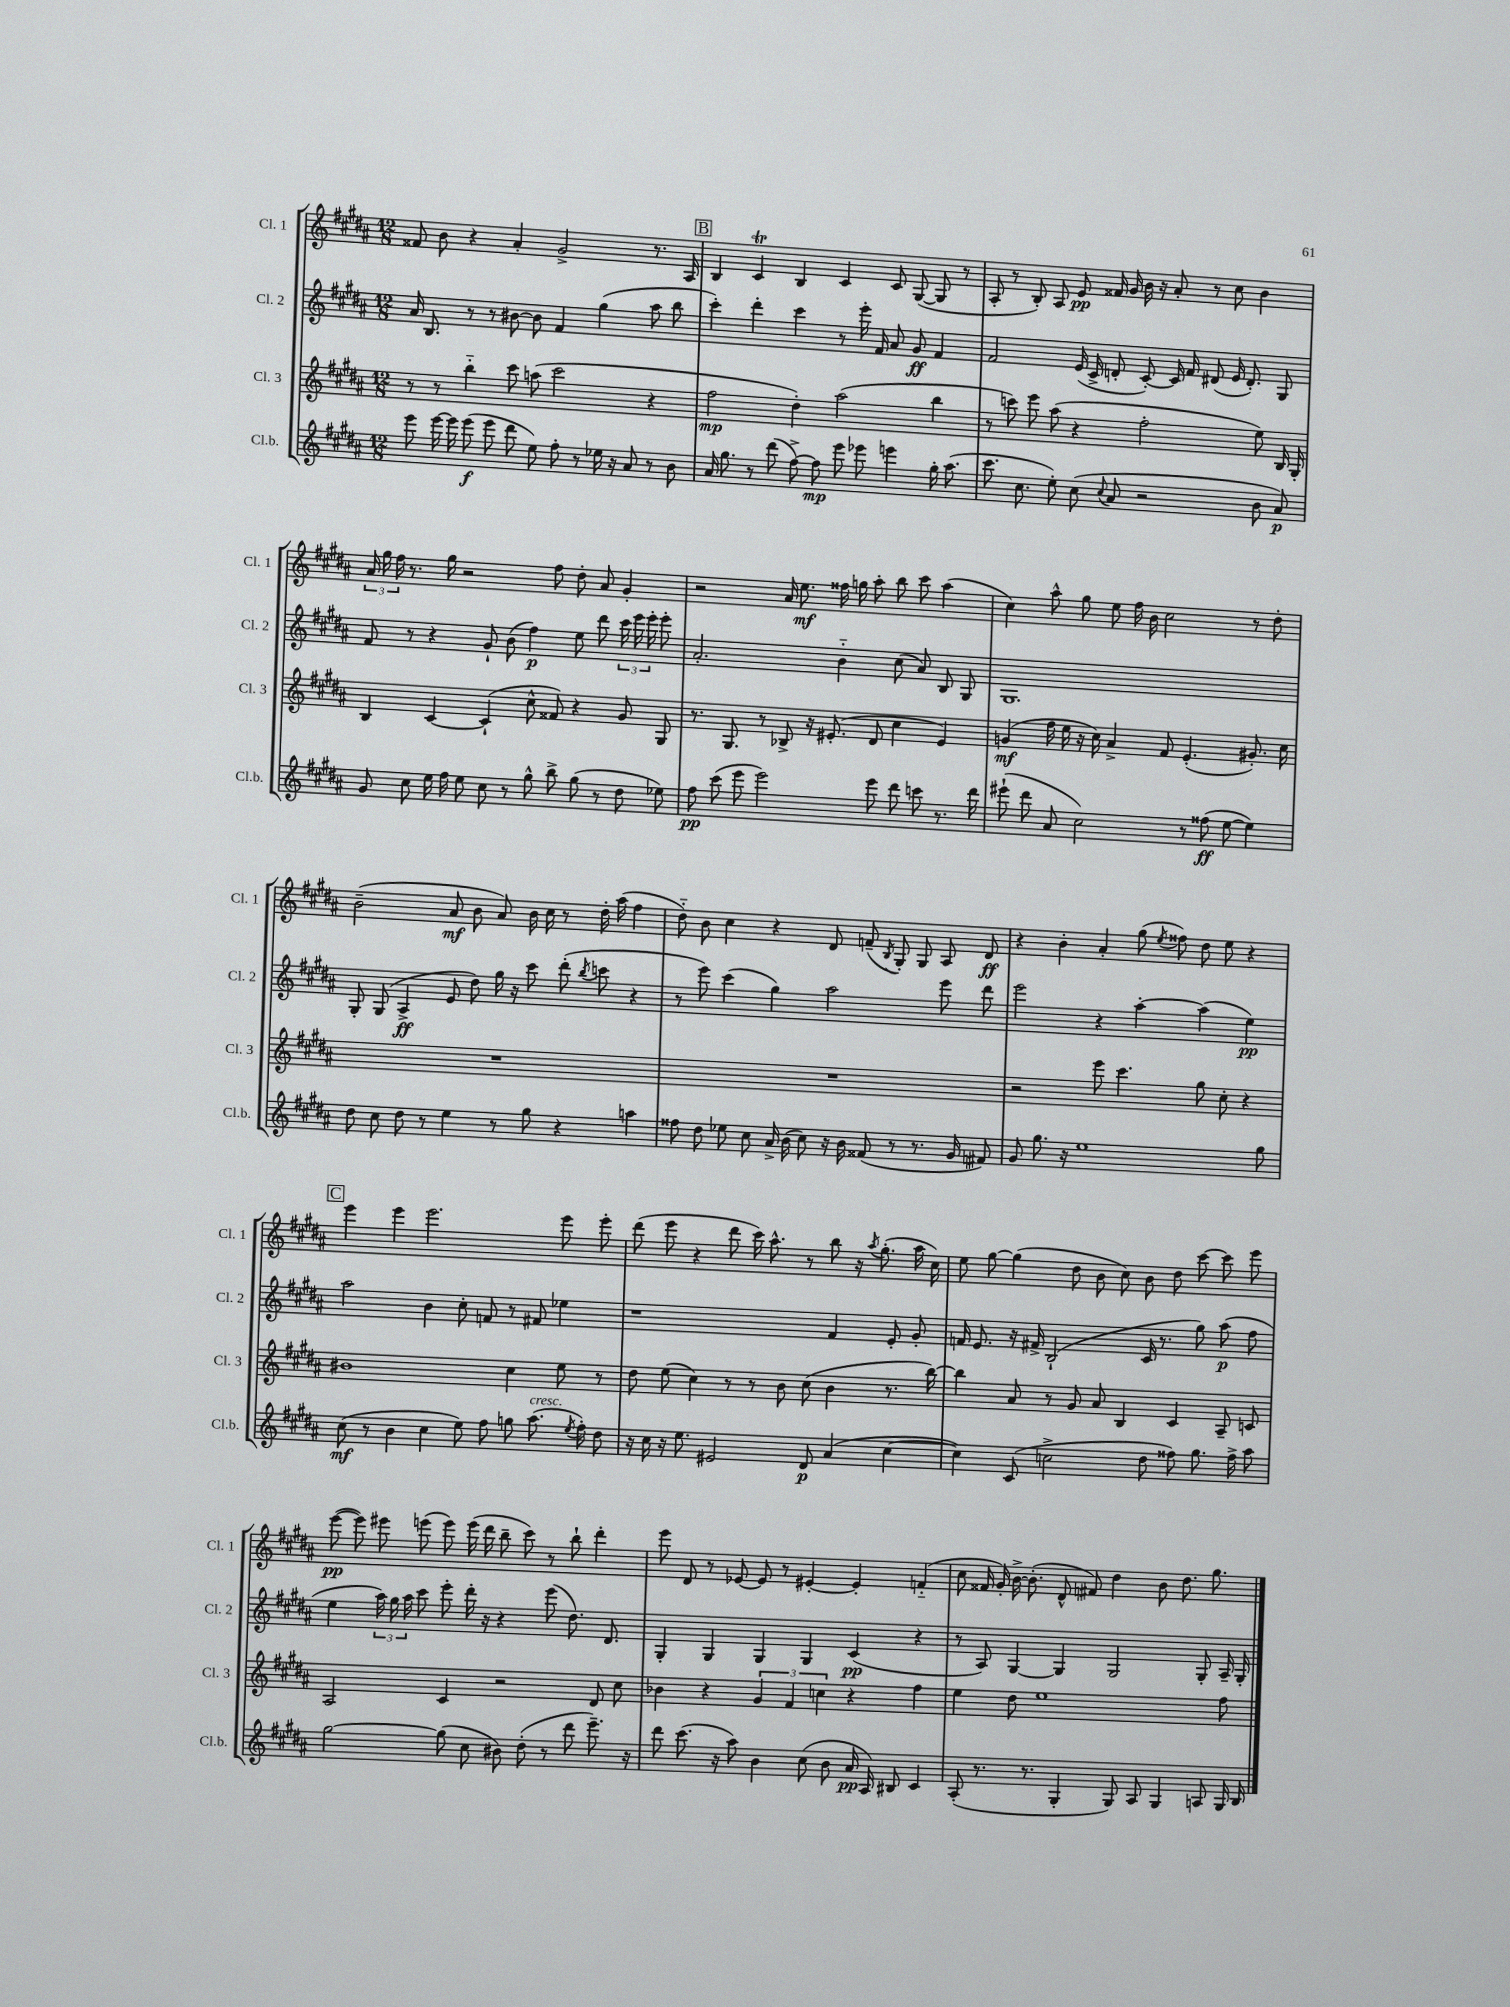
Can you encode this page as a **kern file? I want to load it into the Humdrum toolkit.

**kern	**dynam	**kern	**dynam	**kern	**dynam	**kern	**dynam
*part4	*part4	*part3	*part3	*part2	*part2	*part1	*part1
*staff4	*staff4	*staff3	*staff3	*staff2	*staff2	*staff1	*staff1
*I"Cl.b.	*	*I"Cl. 3	*	*I"Cl. 2	*	*I"Cl. 1	*
*I'Cl.b.	*	*I'Cl. 3	*	*I'Cl. 2	*	*I'Cl. 1	*
*clefG2	*	*clefG2	*	*clefG2	*	*clefG2	*
*k[f#c#g#d#a#]	*	*k[f#c#g#d#a#]	*	*k[f#c#g#d#a#]	*	*k[f#c#g#d#a#]	*
*M12/8	*	*M12/8	*	*M12/8	*	*M12/8	*
=86	=86	=86	=86	=86	=86	=86	=86
8eee\	.	8r	.	16a#/	.	8f##X/	.
.	.	.	.	8.B/	.	.	.
[16eee\	.	8r	.	.	.	8b\	.
16eee\]	.	.	.	.	.	.	.
(8eee\	f	4bb\	.	8r	.	4r	.
8eee\	.	.	.	8r	.	.	.
8ddd#\	.	8ccc#\	.	[8b#X\	.	4a#'/	.
8ee\)	.	(8aan\	.	8b#\]	.	.	.
8ff#'\	.	2ccc#\	.	4f#/	.	2g#^/	.
8r	.	.	.	.	.	.	.
16ee-X\	.	.	.	(4gg#\	.	.	.
16r	.	.	.	.	.	.	.
8a#/	.	.	.	.	.	.	.
8r	.	4r	.	8aa#\	.	8.r	.
8b\	.	.	.	8bb\	.	.	.
.	.	.	.	.	.	16A#/	.
!!LO:REH:place=s1:t=B
=87	=87	=87	=87	=87	=87	=87	=87
16a#/	.	2ff#\	mp	4ccc#'\)	.	4B/	.
8.gg#\	.	.	.	.	.	.	.
8r	.	.	.	4ddd#'\	.	4c#T/	.
(8ddd#\	.	.	.	.	.	.	.
[8ff#^\)	.	4dd#'\)	.	4ccc#\	.	4B/	.
8ff#\]	mp	.	.	.	.	.	.
8eee\	.	(2aa#\	.	8r	.	4c#/	.
8eee-X\	.	.	.	16eee'\	.	.	.
.	.	.	.	16f#/	.	.	.
4eeen\	.	.	.	8a#/	.	8c#/	.
.	.	.	.	8g#/	ff	([8G#/	.
16gg#'\	.	4bb\	.	4f#/	.	8G#/]	.
(8.aa#\	.	.	.	.	.	.	.
.	.	.	.	.	.	8r	.
=88	=88	=88	=88	=88	=88	=88	=88
8.ccc#\	.	8r	.	2f#/	.	8A#'/	.
.	.	8cccn\)	.	.	.	8r	.
8.cc#\	.	.	.	.	.	.	.
.	.	8eee\	.	.	.	8B'/)	.
8ee'\)	.	(8aa#\	.	.	.	8A#/	.
(8cc#\	.	4r	.	(16e/	.	8e/	pp
.	.	.	.	16c#^/	.	.	.
8qqcc#/	.	.	.	.	.	.	.
8a#/	.	.	.	8dn'/	.	16f##X/	.
.	.	.	.	.	.	16g#/	.
2r	.	2ff#'\	.	[8c#'/)	.	16b\	.
.	.	.	.	.	.	16r	.
.	.	.	.	16c#/]	.	8a#'/	.
.	.	.	.	16f#/	.	.	.
.	.	.	.	(8d#X/	.	8r	.
.	.	.	.	16e/	.	8cc#\	.
.	.	.	.	8.d#'/)	.	.	.
8b\	.	8ee\)	.	.	.	4b\	.
8a#/)	p	16B/	.	8G#/	.	.	.
.	.	16G#'/	.	.	.	.	.
!!LO:LB:g=z
=89	=89	=89	=89	=89	=89	=89	=89
8g#/	.	4B/	.	8f#/	.	24a#/	.
.	.	.	.	.	.	24gg#\	.
.	.	.	.	.	.	24ff#\	.
8cc#\	.	.	.	8r	.	8.r	.
16ee\	.	[4c#/	.	4r	.	.	.
16ff#\	.	.	.	.	.	16gg#\	.
8ee\	.	.	.	.	.	2r	.
8cc#\	.	(4c#`/]	.	8g#`/	.	.	.
8r	.	.	.	(8b\	.	.	.
8gg#^^\	.	8cc#^^\	.	4ff#\)	p	.	.
8bb^\	.	8f##X/)	.	.	.	8ff#\	.
(8gg#\	.	4r	.	8ee\	.	8dd#'\	.
8r	.	.	.	8ddd#\	.	8a#/	.
8dd#\	.	8g#/	.	24ccc#\	.	4g#'/	.
.	.	.	.	24eee\	.	.	.
.	.	.	.	24eee'\	.	.	.
8ee-X\)	.	8G#/	.	8eee'\	.	.	.
=90	=90	=90	=90	=90	=90	=90	=90
8ff#\	pp	8.r	.	2.a#'/	.	2r	.
(8ccc#\	.	.	.	.	.	.	.
.	.	8.G#/	.	.	.	.	.
8eee\	.	.	.	.	.	.	.
2eee\)	.	8r	.	.	.	.	.
.	.	8B-X^/	.	.	.	16a#/	.
.	.	.	.	.	.	8.ee\	mf
.	.	16r	.	.	.	.	.
.	.	(8.e#X'/	.	.	.	.	.
.	.	.	.	4b\	.	16ff##X\	.
.	.	.	.	.	.	16ggn\	.
8eee\	.	8d#/	.	.	.	8aa#'\	.
8ddd#\	.	4cc#\	.	(8cc#\	.	8bb\	.
8cccn\	.	.	.	8a#/)	.	8ccc#\	.
8.r	.	4e#/)	.	8B/	.	(4aa#\	.
.	.	.	.	8G#/	.	.	.
16ddd#\	.	.	.	.	.	.	.
=91	=91	=91	=91	=91	=91	=91	=91
(8eee#X`\	.	(4gn/	mf	1.G#	.	4cc#\)	.
8ddd#\	.	.	.	.	.	.	.
8a#/	.	16ff#\	.	.	.	8aa#^^\	.
.	.	16ee\	.	.	.	.	.
2cc#\)	.	16r	.	.	.	8gg#\	.
.	.	16cc#\)	.	.	.	.	.
.	.	4a#^/	.	.	.	8ee\	.
.	.	.	.	.	.	16ff#\	.
.	.	.	.	.	.	16b\	.
.	.	8f#/	.	.	.	2cc#\	.
8r	.	(4.e'/	.	.	.	.	.
(8ff##X\	ff	.	.	.	.	.	.
[8ee\	.	.	.	.	.	.	.
4ee\])	.	8.g#X'/)	.	.	.	8r	.
.	.	.	.	.	.	8dd#'\	.
.	.	16cc#\	.	.	.	.	.
!!LO:LB:g=z
=92	=92	=92	=92	=92	=92	=92	=92
8dd#\	.	1.r	.	8G#'/	.	(2b~\	.
8cc#\	.	.	.	(8G#/	.	.	.
8dd#\	.	.	.	4A#^/	ff	.	.
8r	.	.	.	.	.	.	.
4ee\	.	.	.	8e/	.	8a#/	mf
.	.	.	.	8dd#\)	.	8b\	.
8r	.	.	.	16gg#\	.	8a#/)	.
.	.	.	.	16r	.	.	.
8gg#\	.	.	.	8ccc#\	.	16b\	.
.	.	.	.	.	.	16cc#\	.
4r	.	.	.	(8ddd#'\	.	8r	.
.	.	.	.	8qbb/	.	.	.
.	.	.	.	8cccn\	.	16dd#'\	.
.	.	.	.	.	.	(16aa#\	.
4aan\	.	.	.	4r	.	4ff#\	.
=93	=93	=93	=93	=93	=93	=93	=93
8ff##X\	.	1.r	.	8r	.	8dd#\)	.
8dd#\	.	.	.	8eee\)	.	8b\	.
8ee-X\	.	.	.	(4ccc#\	.	4cc#\	.
8cc#\	.	.	.	.	.	.	.
16a#^/	.	.	.	4gg#\)	.	4r	.
(16b\	.	.	.	.	.	.	.
8cc#\)	.	.	.	.	.	.	.
16r	.	.	.	2aa#\	.	8d#/	.
16b\	.	.	.	.	.	.	.
(8f##X/	.	.	.	.	.	(8fn~/	.
.	.	.	.	.	.	8qB/	.
8r	.	.	.	.	.	8G#'/)	.
8.r	.	.	.	.	.	8G#/	.
.	.	.	.	8eee\	.	8A#/	.
16g#/	.	.	.	.	.	.	.
8f#X/)	.	.	.	8ddd#\	.	8d#/	ff
=94	=94	=94	=94	=94	=94	=94	=94
8g#/	.	2r	.	2eee\	.	4r	.
8.gg#\	.	.	.	.	.	.	.
.	.	.	.	.	.	4b'\	.
16r	.	.	.	.	.	.	.
1ee	.	.	.	.	.	.	.
.	.	8eee\	.	4r	.	4a#'/	.
.	.	4.ccc#\	.	.	.	.	.
.	.	.	.	[4aa#'\	.	(8gg#\	.
.	.	.	.	.	.	8qee/	.
.	.	.	.	.	.	8ff##X\)	.
.	.	8gg#\	.	(4aa#\]	.	8dd#\	.
.	.	8cc#'\	.	.	.	8ee\	.
.	.	4r	.	4ee\)	pp	4r	.
8gg#\	.	.	.	.	.	.	.
!!LO:LB:g=z
!!LO:REH:place=s1:t=C
=95	=95	=95	=95	=95	=95	=95	=95
(8cc#\	mf	1b#X	.	2aa#\	.	4eee\	.
8r	.	.	.	.	.	.	.
4b\	.	.	.	.	.	4eee\	.
4cc#\	.	.	.	4b\	.	2.eee\	.
8ee\)	.	.	.	8cc#'\	.	.	.
8ff#\	.	.	.	8fn/	.	.	.
8ggn\	.	4cc#\	.	8r	.	.	.
!LO:TX:a:i:t=cresc.	!	!	!	!	!	!	!
(8.aa#\	.	.	.	8f#X/	.	.	.
.	.	8ee\	.	4ee-X\	.	8eee\	.
8qee/	.	.	.	.	.	.	.
16ff#'\)	.	.	.	.	.	.	.
8dd#\	.	8r	.	.	.	8eee'\	.
=96	=96	=96	=96	=96	=96	=96	=96
16r	.	8dd#\	.	1r	.	(8ddd#\	.
16cc#\	.	.	.	.	.	.	.
16r	.	(8ee\	.	.	.	8eee\	.
8.ee\	.	.	.	.	.	.	.
.	.	4cc#\)	.	.	.	4r	.
2e#X/	.	.	.	.	.	.	.
.	.	8r	.	.	.	8ddd#\	.
.	.	8r	.	.	.	16ccc#\)	.
.	.	.	.	.	.	8.aa#^^\	.
.	.	8b\	.	.	.	.	.
8d#/	p	(8cc#\	.	.	.	8r	.
(4a#/	.	4b\	.	4f#/	.	8bb\	.
.	.	.	.	.	.	16r	.
.	.	.	.	.	.	8qaa#/	.
.	.	.	.	.	.	(8.gg#'\	.
[4cc#\	.	8.r	.	8e'/	.	.	.
.	.	.	.	8g#'/	.	16aa#\	.
.	.	[16bb\)	.	.	.	16cc#\)	.
=97	=97	=97	=97	=97	=97	=97	=97
4cc#\])	.	4bb\]	.	16fn/	.	8ee\	.
.	.	.	.	8.e/	.	.	.
.	.	.	.	.	.	[8gg#\	.
(8c#/	.	8a#/	.	16r	.	(4gg#\]	.
.	.	.	.	16f#X^/	.	.	.
2ccn^\	.	8r	.	(2B`/	.	.	.
.	.	8g#/	.	.	.	8dd#\	.
.	.	8a#/	.	.	.	8b\	.
.	.	4B/	.	.	.	8cc#\)	.
8dd#\	.	.	.	16c#/	.	8b\	.
.	.	.	.	8.r	.	.	.
8ff##X\)	.	4c#/	.	.	.	8dd#\	.
8.gg#\	.	.	.	8gg#\)	.	[8ccc#\	.
.	.	8A#~/	.	(8aa#\	p	8ccc#\]	.
16ff##^\	.	.	.	.	.	.	.
8aa#\	.	8cn/	.	8ff#\	.	8eee\	.
!!LO:LB:g=z
=98	=98	=98	=98	=98	=98	=98	=98
[2gg#\	.	2A#/	.	4ee\	.	([8eee\	pp
.	.	.	.	.	.	8eee\])	.
.	.	.	.	24aa#\)	.	8eee#X\	.
.	.	.	.	24gg#\	.	.	.
.	.	.	.	24aa#\	.	.	.
.	.	.	.	8ccc#\	.	(8eeen\	.
(8gg#\]	.	4c#/	.	8eee'\	.	8eee\)	.
8cc#\	.	.	.	16ddd#'\	.	(16eee\	.
.	.	.	.	16r	.	16ddd#\	.
8b#X\)	.	2r	.	4r	.	8bb~\	.
(8dd#'\	.	.	.	.	.	8ccc#\)	.
8r	.	.	.	(8eee\	.	8r	.
8ddd#\	.	.	.	8.dd#\)	.	8bb`\	.
8.eee~\)	.	8d#/	.	.	.	4ddd#'\	.
.	.	.	.	8.d#/	.	.	.
.	.	8cc#\	.	.	.	.	.
16r	.	.	.	.	.	.	.
=99	=99	=99	=99	=99	=99	=99	=99
8ddd#\	.	4b-X\	.	4G#'/	.	8eee\	.
(8.ccc#\	.	.	.	.	.	8d#/	.
.	.	4r	.	4G#/	.	8r	.
16r	.	.	.	.	.	.	.
8aa#\)	.	.	.	.	.	[8e-X/	.
4b\	.	6g#/	.	4G#/	.	8e-/]	.
.	.	.	.	.	.	8r	.
.	.	6f#/	.	.	.	.	.
(8cc#\	.	.	.	4G#/	.	[4e#X'/	.
.	.	6ccn\	.	.	.	.	.
8b\	.	.	.	.	.	.	.
16a#/	pp	4r	.	(4c#/	pp	4e#'/]	.
16A#/)	.	.	.	.	.	.	.
8B#X/	.	.	.	.	.	.	.
4c#/	.	4ff#\	.	4r	.	(4fn/	.
=100	=100	=100	=100	=100	=100	=100	=100
(8A#'/	.	4ee\	.	8r	.	8cc#\	.
8.r	.	.	.	8A#/)	.	16f##X/	.
.	.	.	.	.	.	16g#'/)	.
.	.	8dd#\	.	[4G#/	.	[16b^\	.
8.r	.	.	.	.	.	(8.b'\]	.
.	.	1ee	.	.	.	.	.
4G#'/	.	.	.	4G#/]	.	8d#^^/	.
.	.	.	.	.	.	8f#X/)	.
8G#/)	.	.	.	2G#/	.	4dd#\	.
8A#/	.	.	.	.	.	.	.
4G#/	.	.	.	.	.	8b\	.
.	.	.	.	.	.	8.dd#\	.
8An/	.	.	.	8G#'/	.	.	.
.	.	.	.	.	.	8.gg#\	.
16G#/	.	8ff#\	.	16A#~/	.	.	.
16B/	.	.	.	16G#'/	.	.	.
==	==	==	==	==	==	==	==
*-	*-	*-	*-	*-	*-	*-	*-
